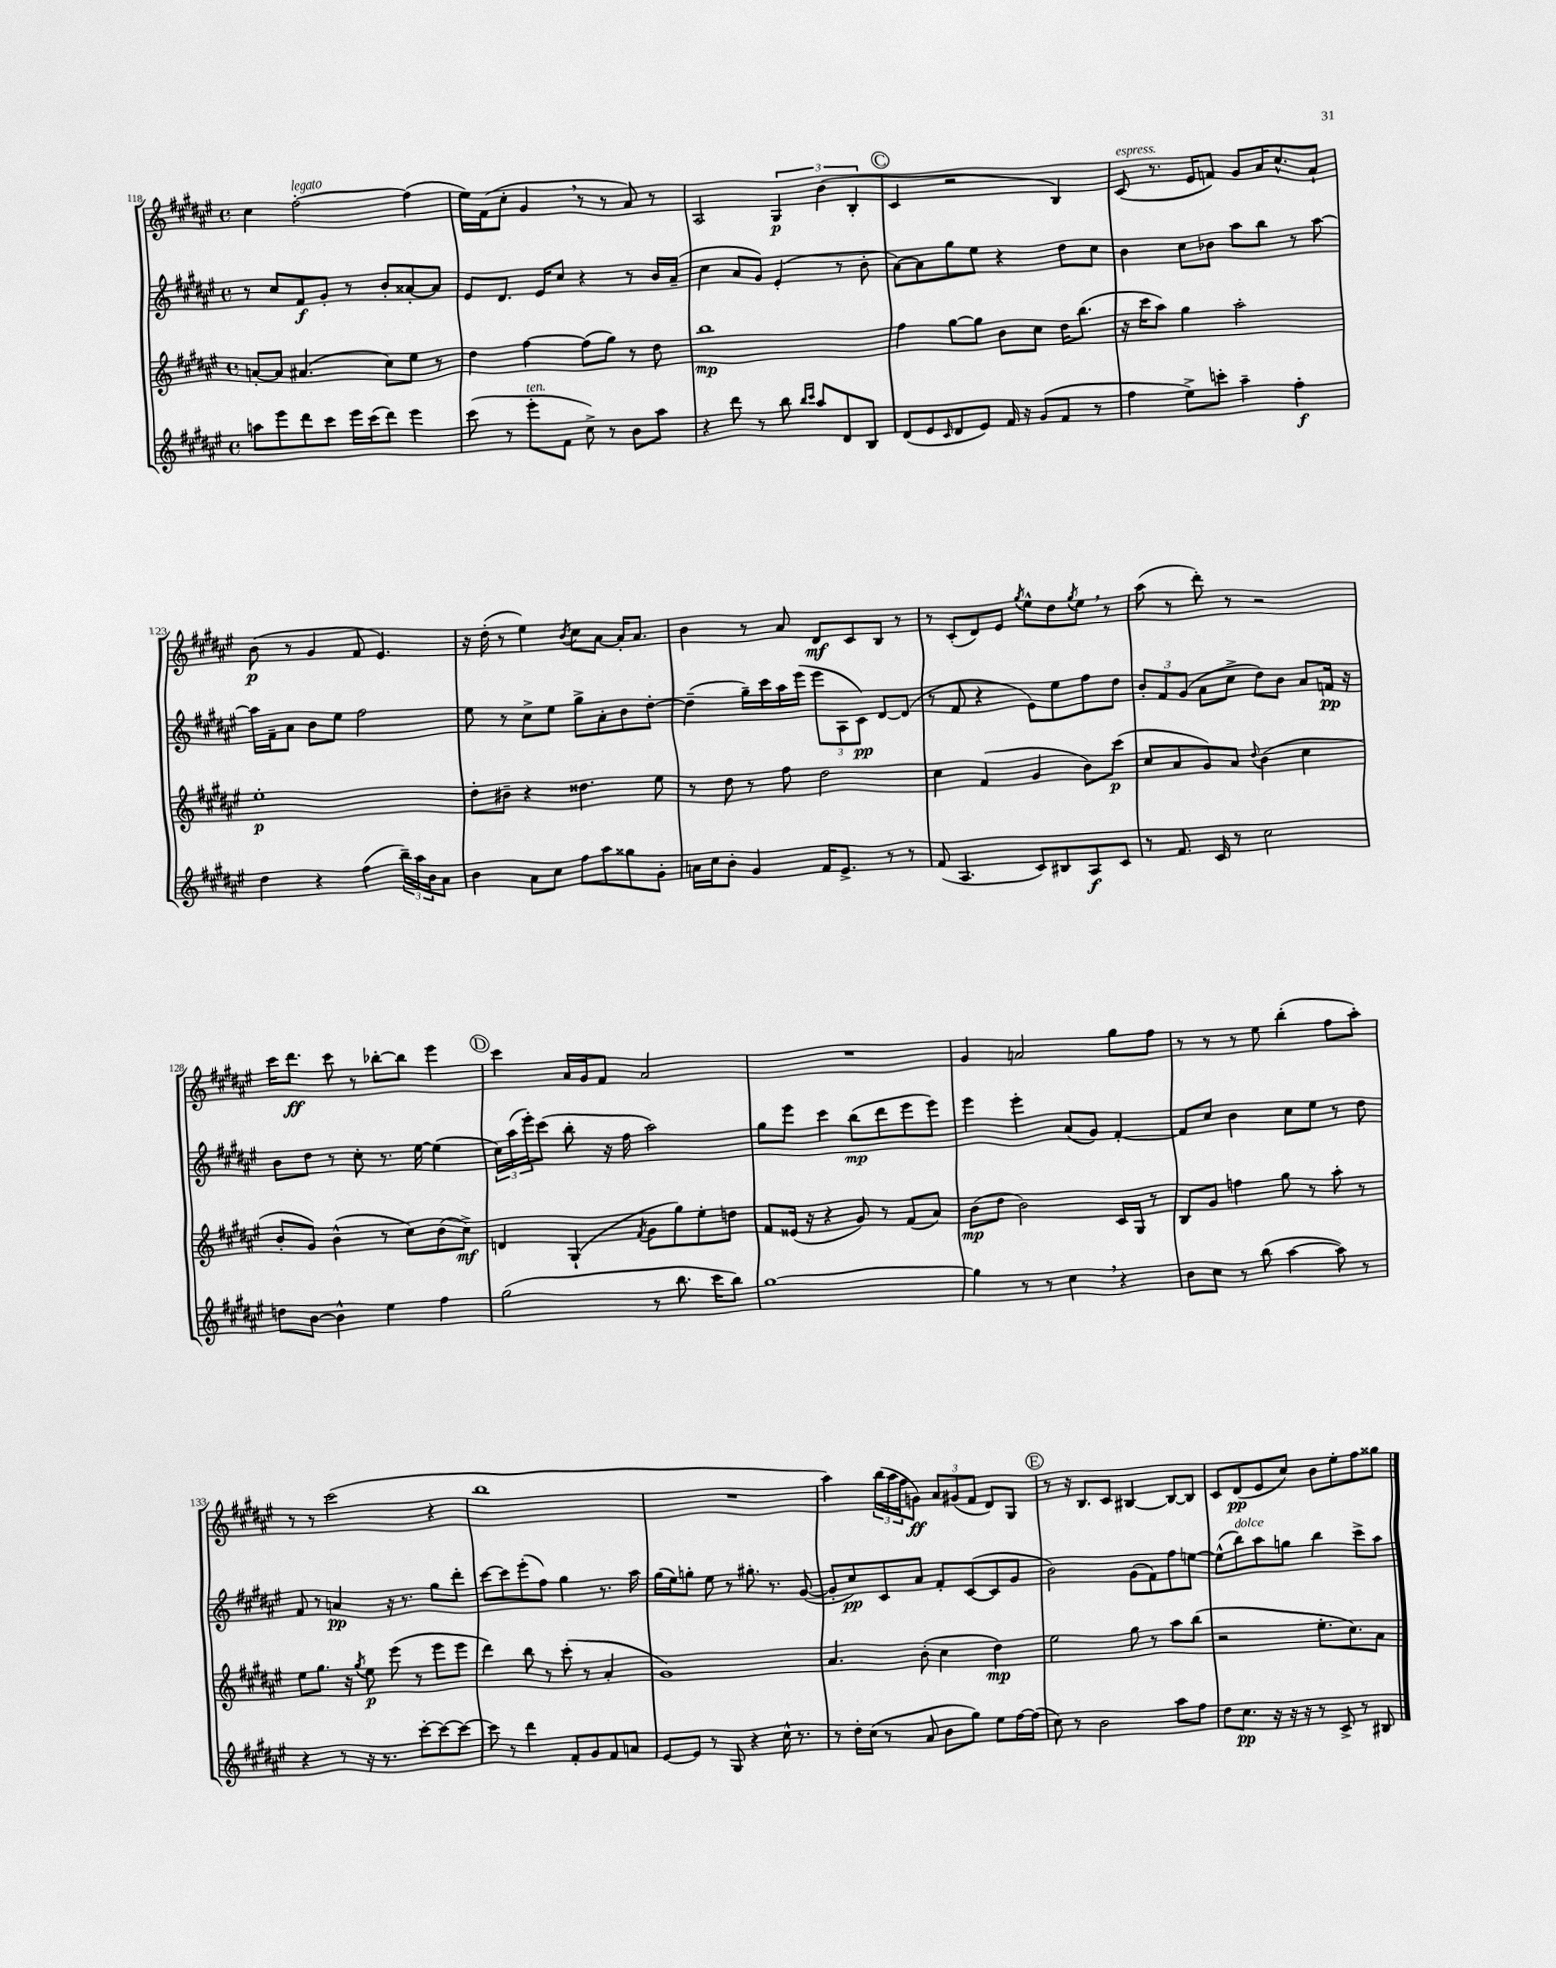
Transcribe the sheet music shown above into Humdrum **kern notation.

**kern	**kern	**kern	**kern
*staff4	*staff3	*staff2	*staff1
*clefG2	*clefG2	*clefG2	*clefG2
*k[f#c#g#d#a#e#]	*k[f#c#g#d#a#e#]	*k[f#c#g#d#a#e#]	*k[f#c#g#d#a#e#]
*M4/4	*M4/4	*M4/4	*M4/4
*met(c)	*met(c)	*met(c)	*met(c)
8aa	[8a'	8r	4cc#
8eee#	8a]	8cc#	.
8ddd#	(4.a#	8f#	[2ff#'
8ccc#	.	8g#'	.
16eee#	.	8r	.
(16ccc#	.	.	.
8ddd#)	8cc#)	8b'	.
4eee#	8ee#	[8a##'	(4ff#]
.	8r	8a##]	.
=	=	=	=
(8ccc#	4dd#	8e#	16ee#)
.	.	.	(16f#
8r	.	8.d#	8cc#'
8eee#'	[4ff#	.	4g#
.	.	16e#	.
8f#	.	8cc#	.
8cc#^)	(8ff#]	4r	8r
8r	8gg#)	.	8r
8b	8r	8r	8a#)
8aa#	8dd#	16b	8r
.	.	(16a#~	.
=	=	=	=
4r	1bb	4cc#	2A#
8ddd#	.	8a#	.
8r	.	8g#)	.
8bb	.	(4e#'	6G#
16qqbb	.	.	.
16qqccc#	.	.	.
8aa#	.	.	.
.	.	.	(6b
8d#	.	8r	.
.	.	.	6B'
8B	.	8b'	.
=	=	=	=
(8d#	4ff#	[8a#)	4c#
8e#	.	8a#]	.
16qqc#	.	.	.
8d#	[8gg#	8gg#	2r
8e#)	8gg#]	8ee#	.
16f#	8b	4r	.
16r	.	.	.
(8g#	8cc#	.	.
8f#	16dd#	8dd#	4B)
.	(8.bb	.	.
8r	.	8cc#	.
=	=	=	=
4ff#	16r	4b	(8c#
.	16ccc#	.	.
.	8aa#)	.	8.r
8ee#^)	4gg#	8cc#	.
.	.	.	16e#
8ccc'	.	8b-	8f)
4aa#~	2aa#'	8aa#	8g#
.	.	8bb	16a#
.	.	.	8.cc#^^
4ff#'	.	8r	.
.	.	[8aa#	8a#`
=	=	=	=
4dd#	1ee#'	16aa#]	(8b
.	.	16f#~	.
.	.	8a#	8r
4r	.	8b	4g#
.	.	8ee#	.
(4ff#	.	2ff#	8f#
.	.	.	4.e#)
24bb~)	.	.	.
24aa#	.	.	.
24b	.	.	.
8a#	.	.	.
=	=	=	=
4b	8dd#'	8ee#	16r
.	.	.	(16dd#'
.	8b#~	8r	8r
8a#	4r	8cc#^	4ee#)
8cc#	.	8ee#	.
.	.	.	8qb
8ff#	4.dd##	8gg#^	8cc#
8aa#	.	8a#'	[8a#
8gg##	.	8b	16a#']
.	.	.	8.a#
8g#'	8ee#	[8dd#'	.
=	=	=	=
16a	8r	(4dd#~]	4b
16cc#	.	.	.
8b'	8dd#	.	.
4g#	8r	16gg#~)	8r
.	.	16ccc#	.
.	8ff#	16aa#	8a#
.	.	(16eee#	.
16f#	2dd#	12eee#	8d#
8.e#^	.	.	.
.	.	12A#	.
.	.	.	8c#
.	.	12c#)	.
8r	.	[8d#	8B
8r	.	(8d#]	8r
=	=	=	=
(8f#	4cc#	8r	8r
4.A#	.	8f#	(8c#'
.	(4f#	4r	8d#)
.	.	.	8e#
.	.	.	8qgg#
8c#)	4g#	8e#)	8ee#^^
8B#	.	8ee#	8dd#
.	.	.	8qgg#
8A#	8b)	8ff#	8ee#
8c#	(8ccc#	8dd#	8r
=	=	=	=
8r	8cc#	12b'	(8aa#
.	.	12f#	.
8.f#	8a#	.	8r
.	.	(12g#	.
.	8g#)	8a#	8ddd#')
16c#	.	.	.
8r	8a#	8cc#^	8r
.	8qqdd#	.	.
2cc#	(4b	8dd#)	2r
.	.	8b	.
.	4cc#	8a#	.
.	.	16f	.
.	.	16r	.
=	=	=	=
8dd	8b'	8b	16ccc#
.	.	.	8.ddd#
[8b	8g#)	8dd#	.
4b^^]	(4b^^	8r	8ccc#
.	.	8cc#'	8r
4ee#	8r	8.r	[8bb-'
.	8cc#)	.	8bb-]
.	.	[16ee#	.
4ff#	(8b	(4ee#]	4eee#
.	8cc#^)	.	.
=	=	=	=
(2gg#	4d	24cc#)	4ccc#
.	.	(24aa#	.
.	.	24eee#')	.
.	.	(8ccc#	.
.	(4G#`	8bb'	16a#
.	.	.	16g#
.	.	16r	8f#
.	.	16ff#	.
.	8qf#	.	.
8r	8g#	2aa#)	2a#
8.bb	8gg#)	.	.
.	8ee#'	.	.
16ccc#	.	.	.
8bb)	8dd	.	.
=	=	=	=
[1gg#	8f#	8gg#	1r
.	(16e##	8eee#	.
.	16r	.	.
.	4r	4ccc#	.
.	8g#)	(8bb	.
.	8r	8ddd#	.
.	(8f#	8eee#	.
.	8a#)	8eee#)	.
=	=	=	=
4gg#]	(8b	4eee#	4g#
.	8dd#	.	.
8r	2b)	4eee#'	2a
8r	.	.	.
4cc#	.	(8a#	.
.	.	8g#)	.
4r	16c#	[4f#'	8gg#
.	16G#	.	.
.	8r	.	8ff#
=	=	=	=
8b	8B	8f#]	8r
8cc#	8g#	8cc#	8r
8r	4ff	4b	8r
(8bb	.	.	8ee#
[4aa#	8gg#	8cc#	(4bb'
.	8r	8ee#	.
8aa#])	8aa#'	8r	8ff#
8r	8r	8dd#	8aa#')
=	=	=	=
4r	8ee#	8f#	8r
.	8.gg#	8r	8r
8r	.	4a	(2ccc#
.	16r	.	.
.	8qgg#	.	.
16r	8ee#	.	.
8.r	.	.	.
.	(8eee#	16r	.
.	.	8.r	.
[8ccc#'	8r	.	.
8ccc#_	8eee#	8gg#	4r
8ccc#_	8eee#	8ddd#'	.
=	=	=	=
8ccc#]	4ddd#)	[8ccc#	1bb
8r	.	8ccc#]	.
4ddd#	8bb	(8eee#'	.
.	8r	8ff#)	.
8f#'	(8ccc#'	4gg#	.
8g#	8r	.	.
8f#	4a#'	8.r	.
8a	.	.	.
.	.	16aa#	.
=	=	=	=
[8e#	1g#)	(16gg#	1r
.	.	16ee#)	.
8e#]	.	8gg'	.
8r	.	8ee#	.
8G#	.	8r	.
4r	.	8.gg#'	.
.	.	8.r	.
16cc#^^	.	.	.
8.r	.	.	.
.	.	([8g#	.
=	=	=	=
8r	4.a#	8g#']	4aa#)
16dd#'	.	8cc#)	.
(16cc#	.	.	.
8r	.	8c#	(24bb
.	.	.	24aa#
.	.	.	24ff#
8a#	(8b'	8a#	8g)
8b	4cc#	8f#'	12a#
.	.	.	(12g#
8gg#)	.	([8c#	.
.	.	.	12f#
8ee#	4dd#)	8c#]	8d#)
[16ff#	.	8g#	8G#
(16ff#]	.	.	.
=	=	=	=
8cc#)	2ee#	2b)	8r
8r	.	.	16r
.	.	.	8.B
2b	.	.	.
.	.	.	8c#
.	8gg#	(8g#	[4B#
.	8r	8f#)	.
8aa#	8aa#	8ff#	8B#_
8ff#	(8bb	[8ee	8B#]
=	=	=	=
8dd#	2r	(8ee^^]	8c#
8.cc#	.	8bb)	(8d#
.	.	8aa#	8e#
16r	.	.	.
16r	.	8gg	8cc#)
16r	.	.	.
8r	8.ee#'	4bb	8b
8c#^	.	.	8ee#'
.	8.cc#)	.	.
8r	.	8ccc#^	8ff#
8B#	8a#	8aa#	8gg##
==	==	==	==
*-	*-	*-	*-
